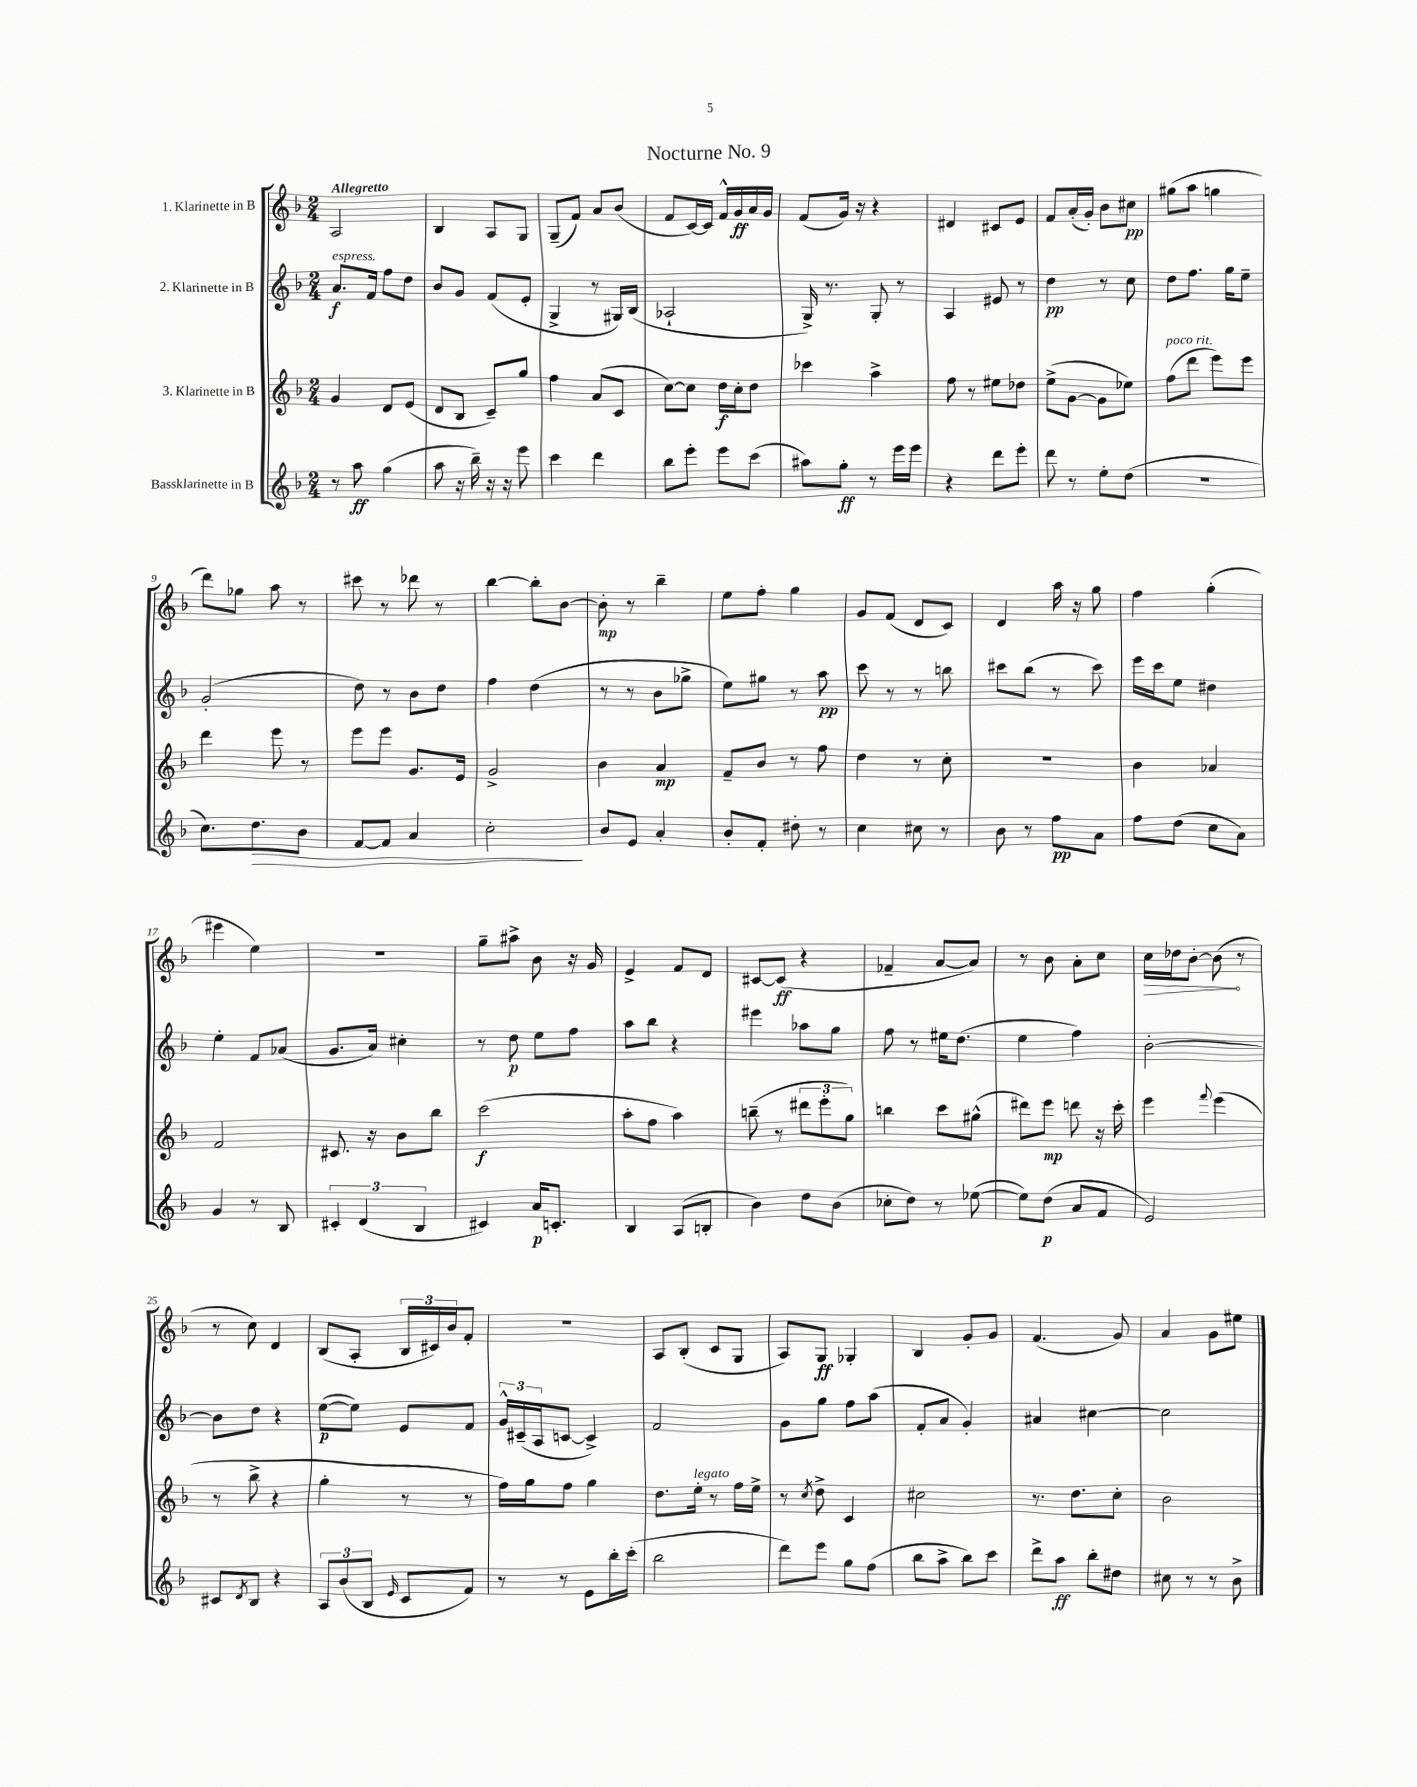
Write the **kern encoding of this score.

**kern	**dynam	**kern	**dynam	**kern	**dynam	**kern	**dynam
*part4	*part4	*part3	*part3	*part2	*part2	*part1	*part1
*staff4	*staff4	*staff3	*staff3	*staff2	*staff2	*staff1	*staff1
*I"Bassklarinette in B	*	*I"3. Klarinette in B	*	*I"2. Klarinette in B	*	*I"1. Klarinette in B	*
*clefG2	*	*clefG2	*	*clefG2	*	*clefG2	*
*k[b-]	*	*k[b-]	*	*k[b-]	*	*k[b-]	*
*M2/4	*	*M2/4	*	*M2/4	*	*M2/4	*
=1	=1	=1	=1	=1	=1	=1	=1
!	!	!	!	!	!	!LO:TX:a:B:t=Allegretto	!
!	!	!	!	!LO:TX:a:i:t=espress.	!	!	!
8r	.	4g/	.	8.a/L	f	2A/	.
8aa\	ff	.	.	.	.	.	.
.	.	.	.	16f/Jk	.	.	.
(4gg\	.	8d/L	.	8ff\L	.	.	.
.	.	(8e/J	.	8dd\J	.	.	.
=2	=2	=2	=2	=2	=2	=2	=2
8aa\	.	8d/L	.	8b-/L	.	4B-/	.
16r	.	8B-/J	.	8g/J	.	.	.
16bb-~\)	.	.	.	.	.	.	.
16r	.	8c~/L)	.	(8f/L	.	8A/L	.
16r	.	.	.	.	.	.	.
8eee\	.	8gg/J	.	8e'/J	.	8G/J	.
=3	=3	=3	=3	=3	=3	=3	=3
4ccc\	.	4ff\	.	4G^/	.	(8G~/L	.
.	.	.	.	.	.	8f/J)	.
4ddd\	.	(8a/L	.	8r	.	8a/L	.
.	.	8c/J	.	16G#X/LL)	.	(8b-/J	.
.	.	.	.	(16B-/JJ	.	.	.
=4	=4	=4	=4	=4	=4	=4	=4
8bb-\L	.	[8cc\L)	.	2A-X`/	.	8f/L	.
8eee'\J	.	8cc\J]	.	.	.	[16c/L)	.
.	.	.	.	.	.	16c/JJ]	.
8eee\L	.	16dd\LL	f	.	.	16f^^/LL	.
.	.	16cc'\J	.	.	.	16g/	ff
(8ccc\J	.	8dd\J	.	.	.	16a/	.
.	.	.	.	.	.	16g/JJ	.
=5	=5	=5	=5	=5	=5	=5	=5
8aa#X\L)	.	4ccc-X\	.	16G^/)	.	(8f/L	.
.	.	.	.	8.r	.	.	.
8gg'\J	ff	.	.	.	.	16g/Jk)	.
.	.	.	.	.	.	16r	.
8r	.	4aa^\	.	8G'/	.	4r	.
16eee\LL	.	.	.	8r	.	.	.
16eee\JJ	.	.	.	.	.	.	.
=6	=6	=6	=6	=6	=6	=6	=6
4r	.	8ff\	.	4A/	.	4d#X/	.
.	.	8r	.	.	.	.	.
8ddd\L	.	8ee#X\L	.	8e#X/	.	8c#X/L	.
8eee'\J	.	8dd-X\J	.	8r	.	8e/J	.
=7	=7	=7	=7	=7	=7	=7	=7
8ddd\	.	(8ee^\L	.	4dd\	pp	8f/L	.
8r	.	[8g\J	.	.	.	(16a'/L	.
.	.	.	.	.	.	16g'/JJ)	.
8ee'\L	.	8g\L]	.	8r	.	8b-\L	.
(8dd\J	.	8ee-X\J)	.	8cc\	.	8cc#X\J	pp
=8	=8	=8	=8	=8	=8	=8	=8
!	!	!LO:TX:a:i:t=poco rit.	!	!	!	!	!
2r	.	(8ff\L	.	8dd\L	.	(8gg#X\L	.
.	.	8ddd\J	.	8.ff\J	.	8aa\J	.
.	.	8eee\L)	.	.	.	4ggn\	.
.	.	.	.	16gg\KL	.	.	.
.	.	8eee\J	.	8ee~\J	.	.	.
!!LO:LB:g=z
=9	=9	=9	=9	=9	=9	=9	=9
8.cc\L)	.	4ddd\	.	(2g'/	.	8ddd\L)	.
.	.	.	.	.	.	8gg-X\J	.
!	!LO:HP:b	!	!	!	!	!	!
8.dd\	>	.	.	.	.	.	.
.	.	8eee\	.	.	.	8aa\	.
8b-\J	.	8r	.	.	.	8r	.
=10	=10	=10	=10	=10	=10	=10	=10
[8f/L	.	8eee\L	.	8dd\)	.	8ccc#X\	.
8f/J]	.	8eee\J	.	8r	.	8r	.
4a/	.	8.g/L	.	8b-\L	.	8ddd-X\	.
.	.	.	.	8dd\J	.	8r	.
.	.	16e/Jk	.	.	.	.	.
=11	=11	=11	=11	=11	=11	=11	=11
2cc'\	.	2g^/	.	4ff\	.	[4bb-\	.
.	.	.	.	(4dd\	.	8bb-'\L]	.
.	.	.	.	.	.	[8b-\J	.
.	]	.	.	.	.	.	.
=12	=12	=12	=12	=12	=12	=12	=12
8b-/L	.	4b-\	.	8r	.	8b-'\]	mp
8e/J	.	.	.	8r	.	8r	.
4a'/	.	4a/	mp	8b-\L	.	4bb-~\	.
.	.	.	.	8gg-X^\J	.	.	.
=13	=13	=13	=13	=13	=13	=13	=13
8b-'/L	.	8f~/L	.	8ee\L)	.	8ee\L	.
8f'/J	.	8b-/J	.	8gg#X\J	.	8ff'\J	.
8dd#X'\	.	8r	.	8r	.	4gg\	.
8r	.	8ff\	.	8aa\	pp	.	.
=14	=14	=14	=14	=14	=14	=14	=14
4cc\	.	4dd\	.	8ccc\	.	8g/L	.
.	.	.	.	8r	.	(8f/J	.
8cc#X\	.	8r	.	8r	.	8d/L	.
8r	.	8cc'\	.	8bbn\	.	8c/J)	.
=15	=15	=15	=15	=15	=15	=15	=15
8b-\	.	2r	.	8ccc#X\L	.	4d/	.
8r	.	.	.	(8bb-\J	.	.	.
8ff\L	pp	.	.	8r	.	16aa\	.
.	.	.	.	.	.	16r	.
8a\J	.	.	.	8ccc#\)	.	8gg\	.
=16	=16	=16	=16	=16	=16	=16	=16
8ff\L	.	4b-\	.	16eee\LL	.	4ff\	.
.	.	.	.	16ccc\J	.	.	.
(8dd\J	.	.	.	8ee\J	.	.	.
8cc\L	.	4a-X/	.	4dd#X\	.	(4gg'\	.
8a\J)	.	.	.	.	.	.	.
!!LO:LB:g=z
=17	=17	=17	=17	=17	=17	=17	=17
4g/	.	2f/	.	4ee'\	.	4eee#X\	.
8r	.	.	.	8f/L	.	4ee\)	.
8B-/	.	.	.	(8a-X/J	.	.	.
=18	=18	=18	=18	=18	=18	=18	=18
6c#X'/	.	8.c#X/	.	8.g/L	.	2r	.
(6d/	.	.	.	.	.	.	.
.	.	16r	.	16a/Jk)	.	.	.
.	.	8b-\L	.	4cc#X'\	.	.	.
6B-/	.	.	.	.	.	.	.
.	.	8bb-\J	.	.	.	.	.
=19	=19	=19	=19	=19	=19	=19	=19
4c#X/)	.	(2ccc\	f	8r	.	8gg~\L	.
.	.	.	.	8dd\	p	8aa#X^\J	.
16a/KL	p	.	.	8ee\L	.	8b-\	.
8.cn'/J	.	.	.	.	.	.	.
.	.	.	.	8ff\J	.	16r	.
.	.	.	.	.	.	16g/	.
=20	=20	=20	=20	=20	=20	=20	=20
4B-/	.	8aa'\L	.	8aa\L	.	4e^/	.
.	.	8ff\J	.	8bb-\J	.	.	.
(8A/L	.	4aa\)	.	4r	.	8f/L	.
8Bn'/J	.	.	.	.	.	8d/J	.
=21	=21	=21	=21	=21	=21	=21	=21
4b-\)	.	(8bbn~\	.	4eee#X\	.	[8c#X/L	.
.	.	8r	.	.	.	(8c#/J]	ff
8dd\L	.	12ddd#X\L	.	8aa-X\L	.	4r	.
.	.	12eee'\	.	.	.	.	.
(8b-\J	.	.	.	8gg\J	.	.	.
.	.	12gg\J)	.	.	.	.	.
=22	=22	=22	=22	=22	=22	=22	=22
8cc-X'\L	.	4bbn\	.	8ff\	.	4f-X~/	.
8dd\J)	.	.	.	8r	.	.	.
8r	.	8ccc\L	.	16ee#X\KL	.	[8a/L	.
.	.	.	.	(8.dd\J	.	.	.
([8ee-X\	.	(8gg#X^^\J	.	.	.	8a/J])	.
=23	=23	=23	=23	=23	=23	=23	=23
8ee-\L])	.	8ddd#X\L)	.	4ee\	.	8r	.
(8dd\J	p	8eee\J	mp	.	.	8b-\	.
8a/L	.	8dddn\	.	4ff\)	.	8a'\L	.
8f/J	.	16r	.	.	.	8cc\J	.
.	.	16ccc'\	.	.	.	.	.
=24	=24	=24	=24	=24	=24	=24	=24
!	!	!	!	!	!	!	!LO:HP:b
2e/)	.	4eee\	.	[2b-'\	.	16cc\LL	>
.	.	.	.	.	.	16dd-X\J	.
.	.	.	.	.	.	[8b-'\J	.
.	.	8qqfff/	.	.	.	.	.
.	.	(4eee\	.	.	.	(8b-\]	.
.	.	.	.	.	.	8r	]
!!LO:LB:g=z
=25	=25	=25	=25	=25	=25	=25	=25
8c#X/L	.	8r	.	8b-\L]	.	8r	.
8qd/	.	.	.	.	.	.	.
8B-/J	.	8bb-^\	.	8dd\J	.	8cc\)	.
4r	.	4r	.	4r	.	4d/	.
=26	=26	=26	=26	=26	=26	=26	=26
12A/L	.	4gg'\	.	([8ee\L	p	(8B-/L	.
(12b-/	.	.	.	.	.	.	.
.	.	.	.	8ee\J])	.	8A'/J	.
12B-/J	.	.	.	.	.	.	.
16qqe/	.	.	.	.	.	.	.
8c/L	.	8r	.	8e/L	.	24B-/LL	.
.	.	.	.	.	.	24c#X/)	.
.	.	.	.	.	.	24b-/J	.
8f/J)	.	8r	.	8f/J	.	8f'/J	.
=27	=27	=27	=27	=27	=27	=27	=27
8r	.	16ff\LL)	.	24g^^/LL	.	2r	.
.	.	.	.	(24c#X~/	.	.	.
.	.	16gg\J	.	.	.	.	.
.	.	.	.	24A/J	.	.	.
8r	.	8ff\J	.	[8cn/J	.	.	.
8e\L	.	4gg\	.	4c^/])	.	.	.
16bb-'\L	.	.	.	.	.	.	.
(16ccc'\JJ	.	.	.	.	.	.	.
=28	=28	=28	=28	=28	=28	=28	=28
2bb-\	.	8.dd\L	.	2f/	.	8A/L	.
.	.	.	.	.	.	(8B-'/J	.
!	!	!LO:TX:a:i:t=legato	!	!	!	!	!
.	.	16ee'\Jk	.	.	.	.	.
.	.	8r	.	.	.	8c/L	.
.	.	16ff\LL	.	.	.	8G/J	.
.	.	16ee^\JJ	.	.	.	.	.
=29	=29	=29	=29	=29	=29	=29	=29
8ddd\L)	.	8r	.	8g\L	.	8A/L)	.
.	.	8qcc/	.	.	.	.	.
8eee\J	.	8dd^\	.	8gg\J	.	8G/J	ff
8gg\L	.	4c/	.	8ff\L	.	4G-X'/	.
(8ff\J	.	.	.	(8aa\J	.	.	.
=30	=30	=30	=30	=30	=30	=30	=30
8bb-\L	.	2cc#X\	.	8f'/L	.	4B-/	.
8aa^\J	.	.	.	8a/J	.	.	.
8bb-\L)	.	.	.	4g'/)	.	8g'/L	.
8ccc\J	.	.	.	.	.	8g/J	.
=31	=31	=31	=31	=31	=31	=31	=31
8ddd^\L	.	8.r	.	4a#X/	.	(4.f/	.
8aa\J	ff	.	.	.	.	.	.
.	.	8.dd\L	.	.	.	.	.
8bb-'\L	.	.	.	[4cc#X\	.	.	.
8dd#X\J	.	8cc'\J	.	.	.	8g/)	.
=32	=32	=32	=32	=32	=32	=32	=32
8cc#X\	.	2b-\	.	2cc#\]	.	4a/	.
8r	.	.	.	.	.	.	.
8r	.	.	.	.	.	8g\L	.
8b-^\	.	.	.	.	.	8ee#X\J	.
==	==	==	==	==	==	==	==
*-	*-	*-	*-	*-	*-	*-	*-
